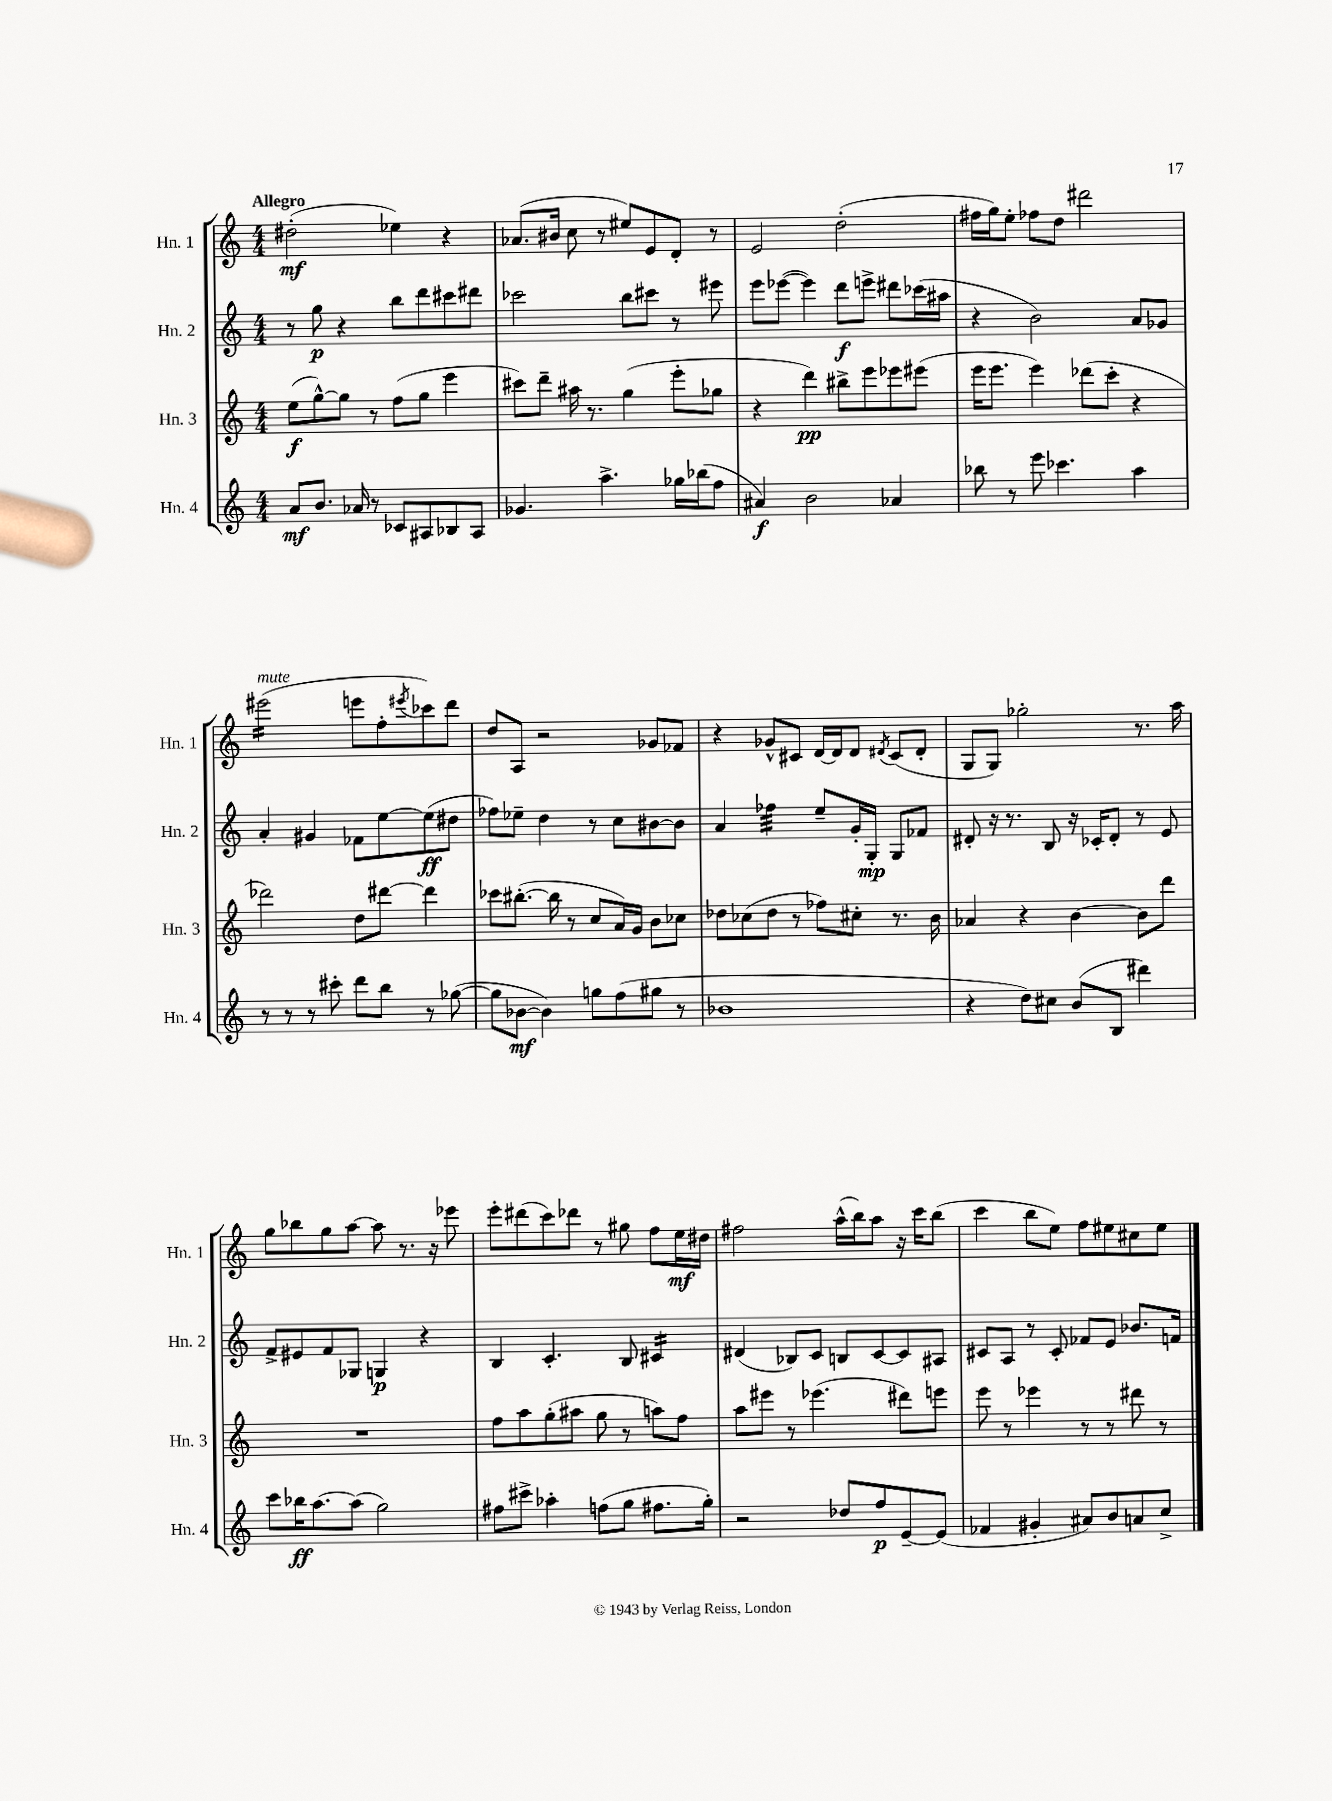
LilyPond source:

<<
\new StaffGroup <<
\new Staff = "s0" \with { instrumentName = "Hn. 1" shortInstrumentName = "Hn. 1" } {
    \clef treble \key c \major \numericTimeSignature \time 4/4 \tempo "Allegro"
    dis''2-.\mf( ees''4) r4 |
    aes'8.( bis'16 c''8 r8 eis''8) e'8 d'8-. r8 |
    e'2 d''2-.( |
    fis''16 g''16) e''8-. fes''8 d''8 dis'''2 |
    eis'''2:16^\markup { \italic "mute" }( e'''8 f''8-. \acciaccatura { eis'''8 } ces'''8) d'''8 |
    d''8 a8 r2 ges'8 fes'8 |
    r4 ges'8-^ cis'8 d'16~ d'16 d'8 \acciaccatura { dis'8 } cis'8( dis'8-. |
    g8 g8) ges''2-. r8. a''16 |
    g''8 bes''8 g''8 a''8~ a''8 r8. r16 ees'''8 |
    e'''8-. dis'''8( c'''8) des'''8 r8 gis''8 f''8 e''16\mf dis''16 |
    fis''2 a''16-^( b''16) a''8 r16 c'''16 b''8( |
    c'''4 b''8 e''8) f''8 eis''8 cis''8 eis''8 \bar "|." |
}
\new Staff = "s1" \with { instrumentName = "Hn. 2" shortInstrumentName = "Hn. 2" } {
    \clef treble \key c \major \numericTimeSignature \time 4/4
    r8 g''8\p r4 b''8 d'''8 cis'''8 dis'''8 |
    ces'''2 b''8 cis'''8 r8 eis'''8 |
    e'''8 ees'''8~( ees'''4) d'''8\f e'''8-> dis'''8 ces'''16( ais''16 |
    r4 b'2) a'8 ges'8 |
    a'4-. gis'4 fes'8 e''8~ e''8\ff( dis''8 |
    fes''8) ees''8-- d''4 r8 c''8 bis'8~ bis'8 |
    a'4 fes''4:32 e''8-- g'16-. g16-.\mp g8 fes'8 |
    dis'8-. r16 r8. b8 r16 ces'16-. dis'8-. r8 e'8 |
    f'8-> eis'8 f'8 ges8 g4\p r4 |
    b4 c'4.-. b8 cis'4:16 |
    dis'4( bes8) c'8 b8 c'8~ c'8 ais8 |
    cis'8 a8 r8 cis'8-. fes'8 e'8 bes'8. f'16 \bar "|." |
}
\new Staff = "s2" \with { instrumentName = "Hn. 3" shortInstrumentName = "Hn. 3" } {
    \clef treble \key c \major \numericTimeSignature \time 4/4
    e''8\f( g''8~-^) g''8 r8 f''8( g''8 e'''4 |
    cis'''8) d'''8-- ais''16 r8. g''4( e'''8-. ges''8 |
    r4 d'''4\pp) bis''8-> e'''8 ees'''8 eis'''8( |
    e'''16 e'''8. e'''4) des'''8( c'''8-. r4 |
    des'''2) d''8 dis'''8~ dis'''4 |
    ces'''8 bis''8.~-.( bis''16 r8 c''8 a'16) g'16 b'8 ces''8 |
    des''8 ces''8( des''8 r8 fes''8) cis''8-. r8. b'16 |
    aes'4 r4 b'4~ b'8 d'''8 |
    R1 |
    f''8 a''8 g''8-.( ais''8 g''8 r8 a''8) f''8 |
    a''8 eis'''8 r8 ees'''4.( dis'''8) e'''8 |
    e'''8 r8 ees'''4 r8 r8 dis'''8 r8 \bar "|." |
}
\new Staff = "s3" \with { instrumentName = "Hn. 4" shortInstrumentName = "Hn. 4" } {
    \clef treble \key c \major \numericTimeSignature \time 4/4
    a'8\mf b'8. aes'16 r8 ces'8 ais8 bes8 ais8 |
    ges'4. a''4.-> ges''16 bes''16( f''8 |
    ais'4\f) b'2 aes'4 |
    bes''8 r8 e'''8 ces'''4. a''4 |
    r8 r8 r8 cis'''8-. d'''8 b''8 r8 ges''8~( |
    ges''8 bes'8~\mf bes'4) g''8 f''8( gis''8 r8 |
    bes'1 |
    r4 d''8) cis''8 b'8( b8 dis'''4) |
    c'''8 bes''16\ff a''8.~ a''8( g''2) |
    fis''8 cis'''8-> aes''4-. f''8( g''8 fis''8. g''16-.) |
    r2 des''8 f''8\p e'8~-- e'8( |
    fes'4 gis'4-. ais'8) b'8 a'8 c''8-> \bar "|." |
}
>>
>>
\layout { \context { \Score \remove "Bar_number_engraver" } }
